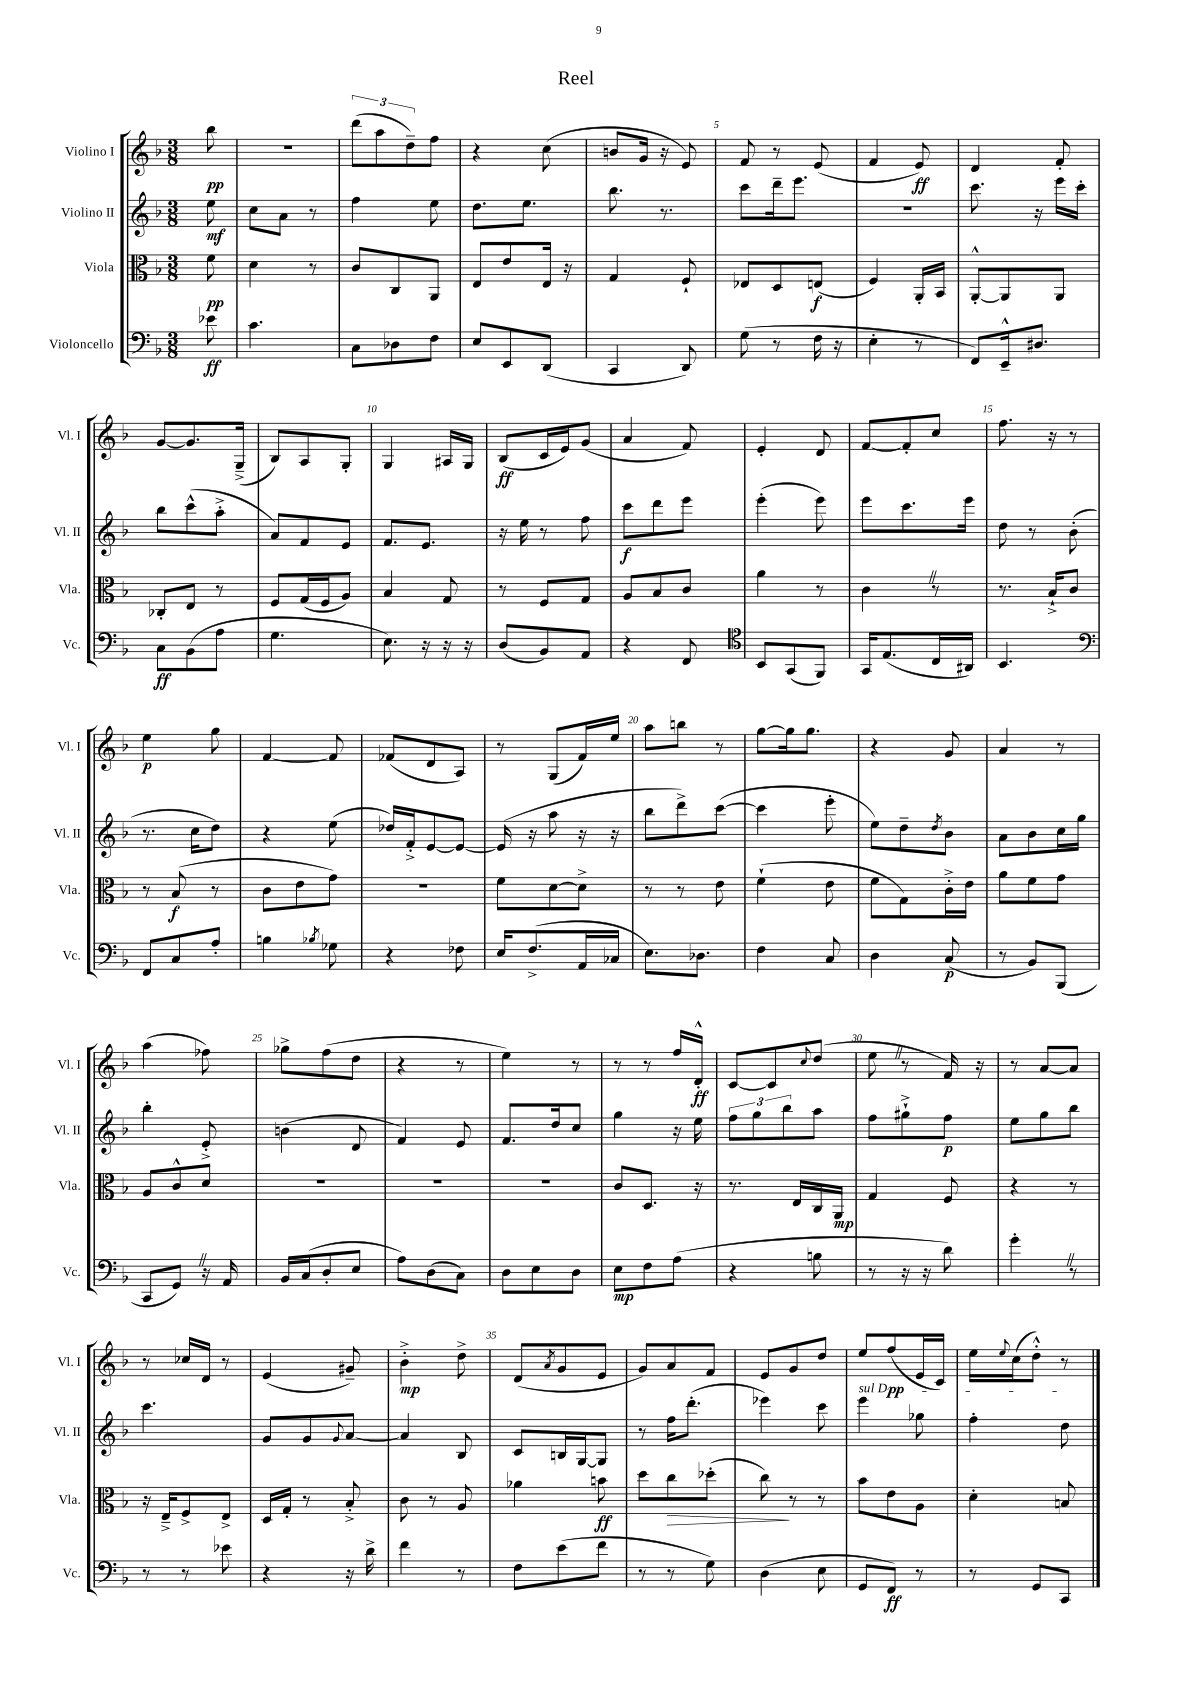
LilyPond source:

\header { title = "Reel" }
<<
\new StaffGroup <<
\new Staff = "s0" \with { instrumentName = "Violino I" shortInstrumentName = "Vl. I" } {
    \clef treble \key f \major \numericTimeSignature \time 3/8 \partial 8
    bes''8\pp |
    R4. |
    \tuplet 3/2 { d'''8( a''8 d''8--) } f''8 |
    r4 c''8( |
    b'8 g'16 r16 e'8) |
    f'8 r8 e'8( |
    f'4 e'8\ff) |
    d'4 f'8-. |
    g'8~ g'8. g16--->( |
    bes8) a8 g8-. |
    g4 ais16 g16 |
    bes8\ff( c'16 e'16) g'8( |
    a'4 f'8) |
    e'4-. d'8 |
    f'8~ f'8-. c''8 |
    f''8. r16 r8 |
    e''4\p g''8 |
    f'4~ f'8 |
    fes'8( d'8 a8) |
    r8 g8( f'16) e''16 |
    a''8 b''8 r8 |
    g''8~ g''16 g''8. |
    r4 g'8 |
    a'4 r8 |
    a''4( fes''8) |
    ges''8-> f''8( d''8 |
    r4 r8 |
    e''4) r8 |
    r8 r8 f''16 d'16-.-^\ff |
    c'8~ c'8 \appoggiatura { c''8 } d''8( |
    e''8 \once \override BreathingSign.text = \markup { \musicglyph "scripts.caesura.straight" } \breathe r8 f'16) r16 |
    r8 a'8~ a'8 |
    r8 ces''16 d'16 r8 |
    e'4( gis'8--) |
    bes'4-.->\mp d''8-> |
    d'8( \acciaccatura { a'8 } g'8 e'8 |
    g'8) a'8 f'8 |
    e'8 g'8 d''8 |
    e''8 f''8\pp( e'16 c'16) |
    e''16 \appoggiatura { e''8 } c''16( d''8-.-^) r8 \bar "|." |
}
\new Staff = "s1" \with { instrumentName = "Violino II" shortInstrumentName = "Vl. II" } {
    \clef treble \key f \major \numericTimeSignature \time 3/8 \partial 8
    e''8\mf |
    c''8 a'8 r8 |
    f''4 e''8 |
    d''8. e''8. |
    bes''8. r8. |
    c'''8 d'''16-- e'''8. |
    R4. |
    c'''8. r16 e'''16 c'''16-. |
    bes''8 c'''8-^( a''8-.-> |
    a'8) f'8 e'8 |
    f'8. e'8. |
    r16 e''16 r8 f''8 |
    c'''8\f d'''8 e'''8 |
    e'''4-.( e'''8) |
    e'''8 c'''8. e'''16 |
    d''8 r8 bes'8-.( |
    r8. c''16 d''8) |
    r4 e''8( |
    des''16) f'16-.-> e'8~ e'8~ |
    e'16( r16 a''8 r16 r16 |
    bes''8 d'''8->) c'''8~( |
    c'''4 e'''8-. |
    e''8) d''8-- \acciaccatura { d''8 } bes'8 |
    a'8 bes'8 c''16 g''16 |
    bes''4-. e'8-.-> |
    b'4( d'8 |
    f'4) e'8 |
    f'8. d''16 c''8 |
    g''4 r16 e''16 |
    \tuplet 3/2 { f''8 g''8 bes''8 } a''8 |
    f''8 gis''8-!-> f''8\p |
    e''8 g''8 bes''8 |
    c'''4. |
    g'8 g'8 \appoggiatura { g'8 } a'8~ |
    a'4 bes8 |
    c'8 b16 g16~ g8 |
    r8 f''16 d'''8.-.( |
    ees'''4) c'''8 |
    \once \override TextSpanner.bound-details.left.text = \markup { \italic "sul D" } e'''4\startTextSpan ges''8 |
    f''4-. d''8\stopTextSpan \bar "|." |
}
\new Staff = "s2" \with { instrumentName = "Viola" shortInstrumentName = "Vla." } {
    \clef alto \key f \major \numericTimeSignature \time 3/8 \partial 8
    f'8\pp |
    d'4 r8 |
    c'8 c8 a,8 |
    e8 e'8 e16 r16 |
    g4 f8-! |
    ees8 d8 e8\f( |
    f4) a,16-. bes,16 |
    a,8~-.-^ a,8 a,8 |
    ces8-. e8 r8 |
    f8 g16( f16 a8) |
    bes4 g8 |
    r8 f8 g8 |
    a8 bes8 c'8 |
    a'4 r8 |
    c'4 \once \override BreathingSign.text = \markup { \musicglyph "scripts.caesura.straight" } \breathe r8 |
    r8. bes16-!-> c'8 |
    r8 bes8\f( r8 |
    c'8 e'8 g'8) |
    R4. |
    f'8 d'8~ d'8-> |
    r8 r8 e'8 |
    f'4-!( e'8 |
    f'8 g8) c'16-.-> e'16 |
    a'8 f'8 g'8 |
    a8 c'8-^ d'8 |
    R4. |
    R4. |
    R4. |
    c'8 d8. r16 |
    r8. e16 c16 a,16\mp |
    g4 f8 |
    r4 r8 |
    r16 e16---> f8-> e8-> |
    d16 g16-. r8 bes8-.-> |
    c'8 r8 a8 |
    aes'4 b'8\ff |
    d''8 c''8\> des''8-.( |
    c''8\!) r8 r8 |
    bes'8 e'8 a8 |
    d'4-. b8 \bar "|." |
}
\new Staff = "s3" \with { instrumentName = "Violoncello" shortInstrumentName = "Vc." } {
    \clef bass \key f \major \numericTimeSignature \time 3/8 \partial 8
    ees'8\ff |
    c'4. |
    c8 des8 f8 |
    e8 e,8 d,8( |
    c,4 d,8) |
    g8( r8 f16 r16 |
    e4-. r8 |
    f,8) e,16---^ dis8. |
    c8\ff bes,8( a8 |
    g4. |
    e8.) r16 r16 r16 |
    d8( bes,8) a,8 |
    r4 f,8 |
    \clef tenor bes,8 g,8( f,8) |
    g,16 e8.( c16 ais,16) |
    bes,4. |
    \clef bass f,8 c8 a8-. |
    b4 \acciaccatura { bes8 } ges8 |
    r4 fes8 |
    e16 f8.->( a,16 ces16 |
    e8.) des8. |
    f4 c8 |
    d4 c8\p( |
    r8 bes,8) bes,,8( |
    c,8 g,8) \once \override BreathingSign.text = \markup { \musicglyph "scripts.caesura.straight" } \breathe r16 a,16 |
    bes,16 c16( d8-. e8 |
    a8) d8( c8) |
    d8 e8 d8 |
    e8\mp f8 a8( |
    r4 b8 |
    r8 r16 r16 d'8) |
    g'4-. \once \override BreathingSign.text = \markup { \musicglyph "scripts.caesura.straight" } \breathe r8 |
    r8 r8 ees'8 |
    r4 r16 d'16-> |
    f'4 r8 |
    f8 e'8( f'8 |
    r8 r8 g8) |
    d4( e8 |
    g,8 f,8\ff) r8 |
    r8 g,8 c,8 \bar "|." |
}
>>
>>
\layout { \context { \Score \override BarNumber.break-visibility = ##(#f #t #t) barNumberVisibility = #(every-nth-bar-number-visible 5) } }
